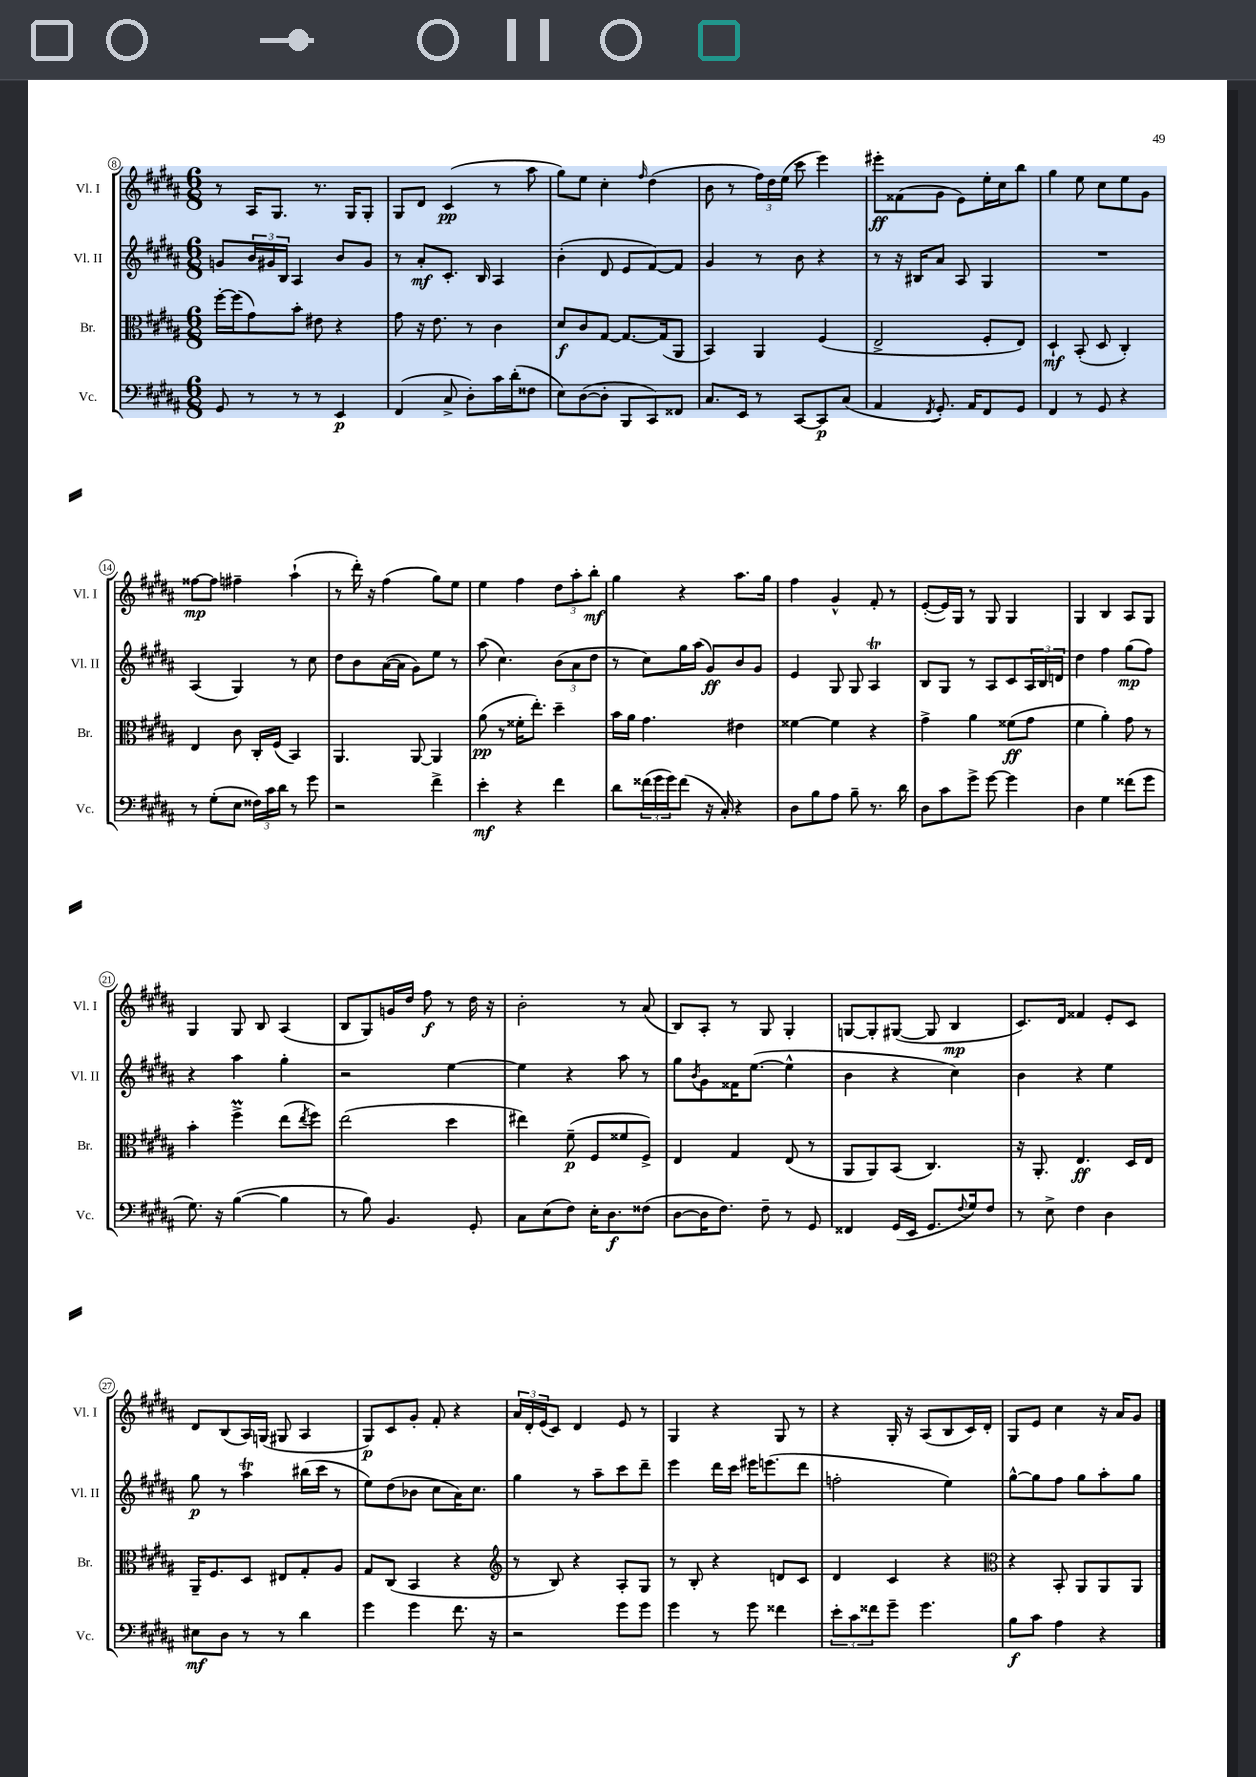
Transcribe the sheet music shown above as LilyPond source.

<<
\new StaffGroup <<
\new Staff = "s0" \with { instrumentName = "Vl. I" shortInstrumentName = "Vl. I" } {
    \clef treble \key b \major \numericTimeSignature \time 6/8
    r8 ais16 gis8. r8. gis16 gis8-. |
    gis8 dis'8 cis'4\pp( r8 ais''8 |
    gis''8) e''8 cis''4-. \grace { fis''16 } dis''4( |
    b'8 r8 \tuplet 3/2 { fis''16) dis''16 e''16( } cis'''8 e'''4) |
    eis'''8-.\ff fisis'8( gis'8 e'8) e''16-. cis''16 b''8 |
    gis''4 e''8 cis''8 e''8 gis'8 |
    fisis''8~\mp fisis''8 fis''4-- ais''4-!( |
    r8 dis'''16-.) r16 fis''4( gis''8) e''8 |
    e''4 fis''4 \tuplet 3/2 { dis''8 ais''8-. b''8-.\mf } |
    gis''4 r4 ais''8. gis''16 |
    fis''4 gis'4-^ fis'8-. r8 |
    e'8~-.( e'16) gis16 r8 gis8 gis4 |
    gis4 b4 ais8 gis8 |
    gis4 gis8 b8 ais4( |
    b8 gis8) g'16 dis''16 fis''8\f r8 dis''16 r16 |
    b'2-. r8 ais'8( |
    b8) ais8-. r8 gis8 gis4-. |
    g8~ g8-. gis8~( gis8 b4\mp |
    cis'8.) dis'16 fisis'4 e'8-. cis'8 |
    dis'8 b8( ais16) g16( gis8 ais4 |
    gis8\p) cis'8 gis'8-. fis'8-. r4 |
    \tuplet 3/2 { ais'16 dis'16-. e'16( } cis'8) dis'4 e'8 r8 |
    gis4 r4 gis8 r8 |
    r4 gis16-. r16 ais8( b8 cis'16) dis'16-. |
    gis8 e'8 cis''4 r16 ais'16 gis'8 \bar "|." |
}
\new Staff = "s1" \with { instrumentName = "Vl. II" shortInstrumentName = "Vl. II" } {
    \clef treble \key b \major \numericTimeSignature \time 6/8
    g'8 \tuplet 3/2 { b'16 gis'16 b16 } ais4 b'8 gis'8 |
    r8 ais'8-.\mf cis'8.-. b16 ais4 |
    b'4-.( dis'8 e'8 fis'8~) fis'8 |
    gis'4 r8 b'8 r4 |
    r8 r16 bis16 ais'8 ais8 gis4 |
    R2. |
    ais4( gis4) r8 cis''8 |
    dis''8 b'8 ais'16~( ais'16 gis'8) e''8 r8 |
    ais''8( cis''4.) \tuplet 3/2 { b'8( ais'8 dis''8 } |
    r8 cis''8) gis''16 ais''16( gis'8\ff) b'8 gis'8 |
    e'4 gis8 gis8 ais4\trill |
    b8 gis8 r8 ais8 cis'8 \tuplet 3/2 { ais16 b16 d'16 } |
    dis''4 fis''4 gis''8\mp( fis''8) |
    r4 ais''4 gis''4-. |
    r2 e''4~ |
    e''4 r4 ais''8 r8 |
    gis''8 \acciaccatura { b'8 } gis'8 fisis'16 e''8.~( e''4-^ |
    b'4 r4 cis''4) |
    b'4 r4 e''4 |
    gis''8\p r8 ais''4\trill bis''16( cis'''16 r8 |
    e''8) dis''8( bes'8 cis''8 ais'16) cis''8. |
    gis''4 r8 ais''8-- cis'''8 dis'''8-- |
    e'''4 dis'''16 cis'''16 eis'''16 e'''8.( dis'''8 |
    f''2-. e''4) |
    gis''8~-^ gis''8 fis''8 gis''8 ais''8-. gis''8 \bar "|." |
}
\new Staff = "s2" \with { instrumentName = "Br." shortInstrumentName = "Br." } {
    \clef alto \key b \major \numericTimeSignature \time 6/8
    fis''16~-. fis''16( gis'8) b'8-. eis'8 r4 |
    gis'8 r16 e'8. r8 cis'4 |
    dis'8\f cis'8 gis8~ gis8.~ gis16( ais,8 |
    b,4) ais,4 fis4( |
    e2-> fis8-. e8) |
    dis4-!\mf b,8-.( dis8 cis4-.) |
    e4 cis'8 cis16-. fis16( b,4) |
    ais,4. ais,8~ ais,4 |
    ais'8\pp( r8 fisis'16-. e''8.-.) dis''4-- |
    b'16 ais'16 gis'4. eis'4 |
    fisis'4~ fisis'4 r4 |
    gis'4-> ais'4 fisis'8\ff( gis'8 |
    fis'4 ais'4-.) gis'8 r8 |
    b'4-. fis''4->\prall e''8( \acciaccatura { e''8 } fis''8) |
    e''2( dis''4 |
    eis''4) fis'8--\p( fis8 fisis'8 fis8->) |
    e4 gis4 e8( r8 |
    ais,8 ais,8) b,8( cis4.) |
    r16 ais,8.-. e4.\ff dis16 e16 |
    ais,16-- fis8. dis8 eis8 gis8-. ais8 |
    gis8 cis8( b,4 r4 |
    \clef treble r8 b8) r4 ais8-. gis8 |
    r8 b8-. r4 d'8 cis'8 |
    dis'4 cis'4 r4 |
    \clef alto r4 b,8-. ais,8 ais,8 ais,8 \bar "|." |
}
\new Staff = "s3" \with { instrumentName = "Vc." shortInstrumentName = "Vc." } {
    \clef bass \key b \major \numericTimeSignature \time 6/8
    gis,8 r8 r8 r8 e,4\p |
    fis,4( cis8-> dis8-.) cis'16 dis'16-.( fisis8 |
    e8) dis8~( dis8-. b,,8 cis,8) fisis,8 |
    cis8. e,16 r8 cis,8~ cis,8\p cis8( |
    ais,4 \acciaccatura { fis,8 } gis,8.-.) ais,16 fis,8 gis,8 |
    fis,4 r8 gis,8 r4 |
    r8 gis8-.( e8 \tuplet 3/2 { fisis16) cis'16 dis'16 } r8 gis'8 |
    r2 fis'4-> |
    e'4-.\mf r4 fis'4 |
    dis'8 \tuplet 3/2 { fisis'16( gis'16 gis'16) } fisis'8( r16 cis16-.) r4 |
    dis8 b8 ais8 b8-- r8. dis'16 |
    dis8 cis'8 gis'8-> gis'8~ gis'4 |
    dis4 gis4 fisis'8( gis'8 |
    gis8.) r16 b4~( b4 |
    r8 b8) b,4. gis,8-. |
    cis8 e8( fis8) e16-. dis8.\f fisis8( |
    dis8~ dis16 fis8.) fis8-- r8 gis,8 |
    fisis,4 gis,16( e,16 gis,8. \appoggiatura { fis8 } gis16) fis8 |
    r8 e8-> fis4 dis4 |
    eis8\mf dis8 r8 r8 dis'4 |
    gis'4 gis'4 fis'8. r16 |
    r2 gis'8 gis'8 |
    gis'4 r8 gis'8 fisis'4 |
    \tuplet 3/2 { e'8-. cis'8 fisis'8 } gis'8-- gis'4. |
    b8\f cis'8 ais4 r4 \bar "|." |
}
>>
>>
\layout { \context { \Score currentBarNumber = #8 \override BarNumber.stencil = #(make-stencil-circler 0.1 0.3 ly:text-interface::print) } }
